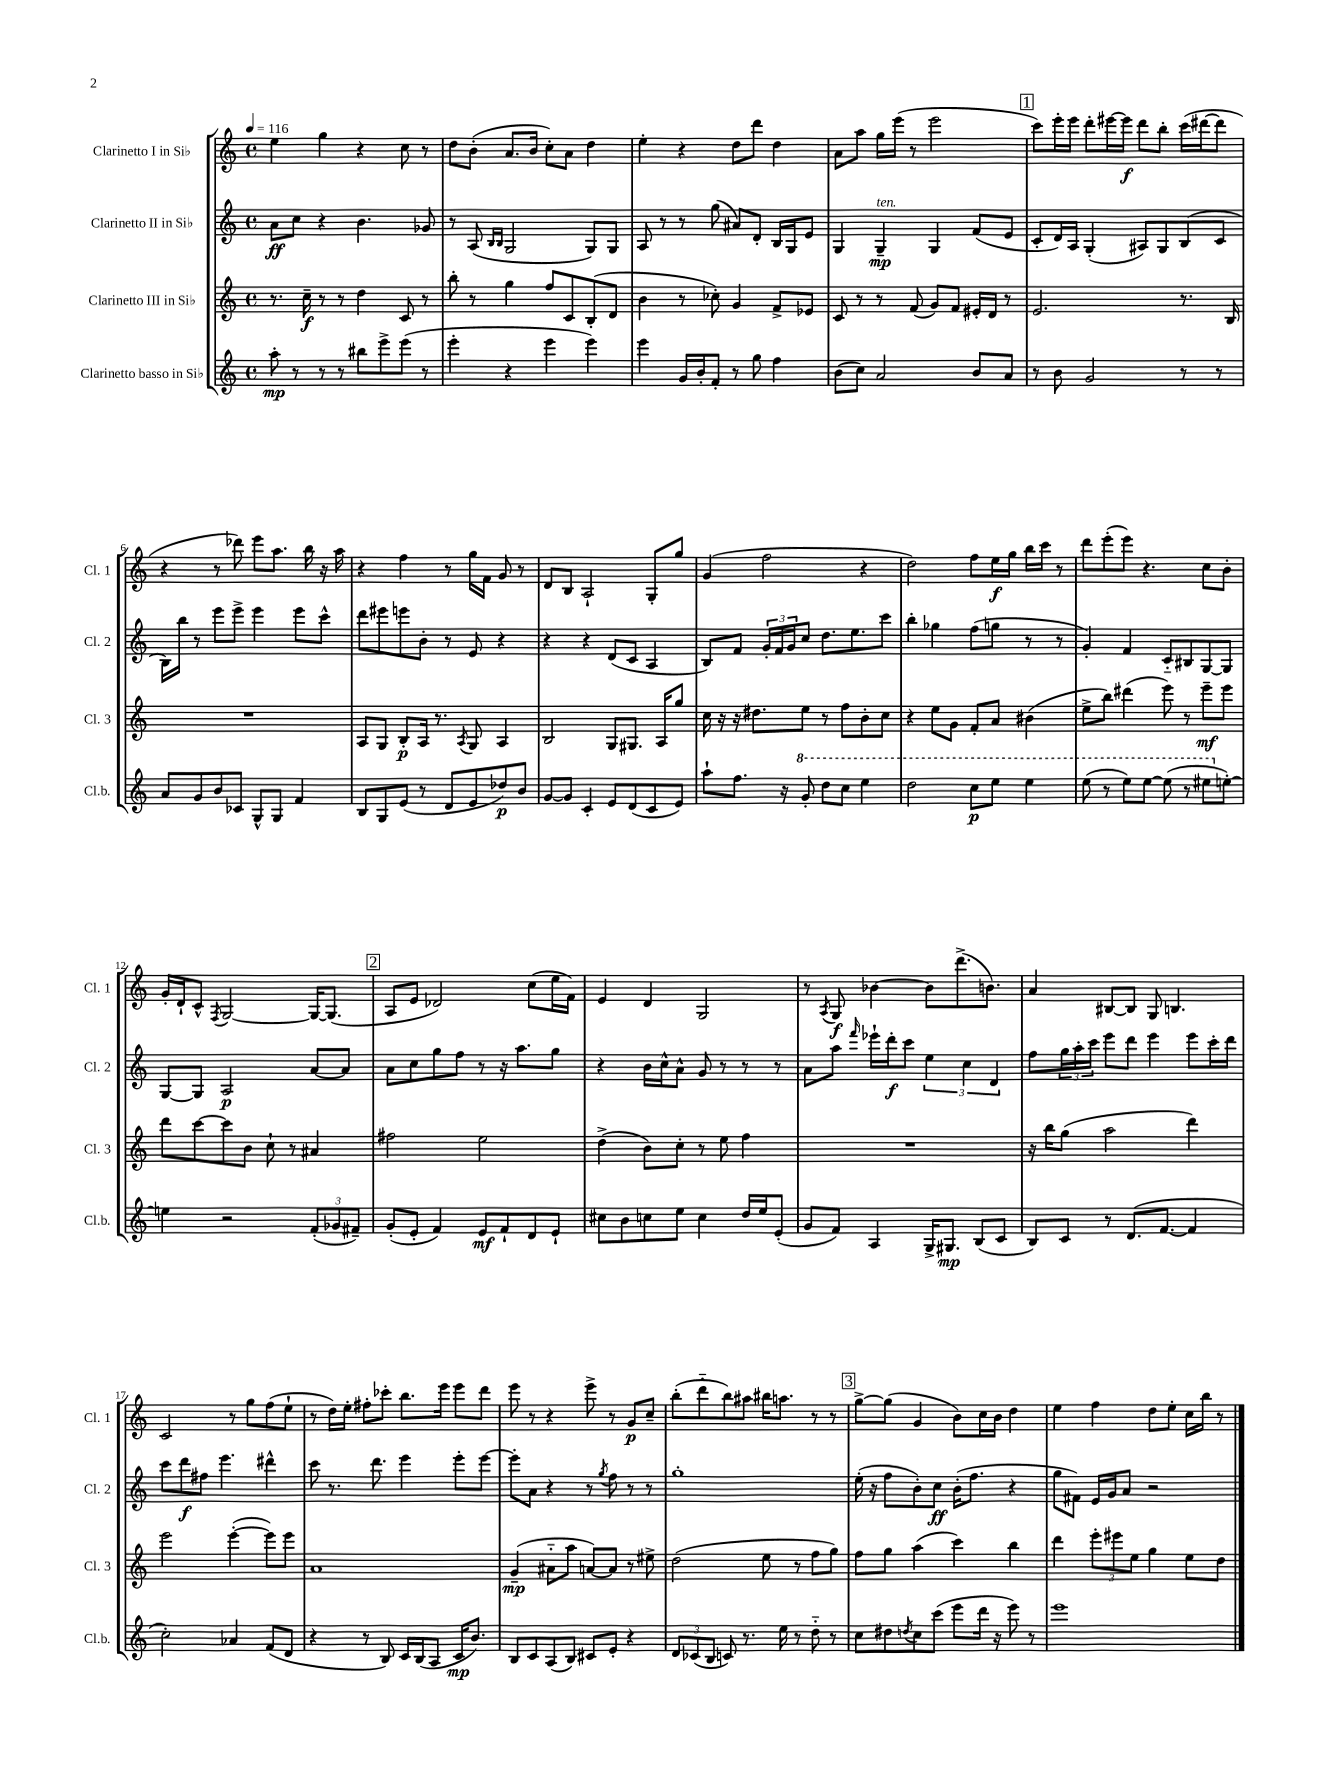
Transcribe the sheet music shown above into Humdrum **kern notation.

**kern	**kern	**kern	**kern
*staff4	*staff3	*staff2	*staff1
*clefG2	*clefG2	*clefG2	*clefG2
*k[]	*k[]	*k[]	*k[]
*M4/4	*M4/4	*M4/4	*M4/4
*met(c)	*met(c)	*met(c)	*met(c)
*MM116	*MM116	*MM116	*MM116
8aa'	8.r	8a	4ee
8r	.	8cc	.
.	16cc~	.	.
8r	8r	4r	4gg
8r	8r	.	.
8bb#	4dd	4.b	4r
8eee^	.	.	.
(8eee	8c	.	8cc
8r	8r	8g-	8r
=	=	=	=
4eee'	8bb'	8r	8dd
.	8r	(8A	(8b'
.	.	16qqB	.
.	.	16qqB	.
4r	4gg	2G	8.a
.	.	.	16b
4eee	8ff	.	8cc')
.	8c	.	8a
4eee)	(8B'	8G)	4dd
.	8d	8G	.
=	=	=	=
4eee	4b	8A	4ee'
.	.	8r	.
16g	8r	8r	4r
16b'	.	.	.
8f'	8cc-')	(8gg	.
8r	4g	8a#)	8dd
8gg	.	8d'	8ddd
4ff	8f^	16B	4dd
.	.	16G	.
.	8e-	8e	.
=	=	=	=
(8b	8c	4G	8a
8cc)	8r	.	8aa
2a	8r	4G~	16gg
.	.	.	(16eee
.	(8f	.	8r
.	8g)	4G	2eee
.	8f	.	.
8b	16e#'	(8f	.
.	16d	.	.
8a	8r	8e	.
=	=	=	=
8r	2.e	8c'	8ccc)
8b	.	16d)	16eee'
.	.	16A	16eee
2g	.	(4G'	8ddd'
.	.	.	[16eee#
.	.	.	16eee#]
.	.	8A#)	8ddd
.	.	8G	8bb'
8r	8.r	(8B	(16ccc
.	.	.	[16ddd#
8r	.	8c	8ddd#]
.	16B	.	.
=	=	=	=
8a	1r	16B)	4r
.	.	16bb	.
8g	.	8r	.
8b	.	8eee	8r
8c-	.	8eee^	8ddd-)
8G^^	.	4eee	8eee
8G	.	.	8.aa
4f	.	8eee	.
.	.	.	16bb
.	.	8ccc^^	16r
.	.	.	16aa
=	=	=	=
8B	8A	8ddd	4r
8G	8G	8eee#	.
(8e	8B'	8eee	4ff
8r	16A	8b'	.
.	8.r	.	.
8d	.	8r	8r
.	8qA	.	.
8e	8G	8e	16gg
.	.	.	16f
8dd-)	4A	4r	8g
8b	.	.	8r
=	=	=	=
[8g	2B	4r	8d
8g]	.	.	8B
4c'	.	4r	2A`
8e	8G	(8d	.
(8d	8.G#	8c	.
8c	.	4A	8G'
.	16A	.	.
8e)	8gg	.	8gg
=	=	=	=
8aa`	16cc	8B)	(4g
.	16r	.	.
8.ff	16r	8f	.
.	8.dd#	.	.
.	.	24g'	2ff
.	.	24f	.
16r	.	.	.
.	.	24g	.
8gg'	8ee	8cc	.
8ddd	8r	8.dd	.
8ccc	8ff	.	.
.	.	8.ee	.
4eee	8b'	.	4r
.	8cc	8ccc	.
=	=	=	=
2ddd	4r	4bb'	2dd)
.	8ee	4gg-	.
.	8g	.	.
8ccc	8f'	(8ff	8ff
8eee	8a	8gg	16ee
.	.	.	16gg
4eee	(4b#	8r	16bb
.	.	.	16ccc
.	.	8r	8r
=	=	=	=
(8eee	8ee^	4g')	8ddd
8r	8bb)	.	(8eee'
8eee)	(4ddd#	4f	8eee)
[8eee	.	.	4.r
(8eee]	8eee)	8c'~	.
8r	8r	8B#	.
8eee#	8eee~	[8G	8cc
[8ee')	8eee	8G]	8b'
=	=	=	=
4ee]	8ddd	[8G	16g'
.	.	.	16d`
.	[8ccc	8G]	8c^^
.	.	.	8qF
2r	8ccc]	2A	[2G
.	8b	.	.
.	8cc`	.	.
.	8r	.	.
(12f'	4a#	[8a	16G_
.	.	.	(8.G]
12g-	.	.	.
.	.	8a]	.
12f#~)	.	.	.
=	=	=	=
(8g'	2ff#	8a	8A
8e'	.	8cc	8e
4f)	.	8gg	2d-)
.	.	8ff	.
8e	2ee	8r	.
8f`	.	16r	.
.	.	8.aa	.
8d	.	.	(8cc
8e`	.	8gg	16ee
.	.	.	16f)
=	=	=	=
8cc#	(4dd^	4r	4e
8b	.	.	.
8cc	8b)	16b	4d
.	.	16cc^^	.
8ee	8cc'	8a^^	.
4cc	8r	8g	2G
.	8ee	8r	.
16dd	4ff	8r	.
16ee	.	.	.
(8e'	.	8r	.
=	=	=	=
8g	1r	8a	8r
.	.	.	8qA
8f)	.	8aa	8G
.	.	16qqfff	.
4A	.	16eee-`	[4b-
.	.	16ddd'	.
.	.	8ccc	.
16G^	.	6ee	8b-]
8.G#	.	.	.
.	.	.	(8.ddd^
.	.	6cc	.
(8B	.	.	.
.	.	.	8.b)
.	.	6d	.
8c	.	.	.
=	=	=	=
8B)	16r	8ff	4a
.	16bb	.	.
8c	(8gg	24gg	.
.	.	24aa'	.
.	.	24ccc	.
8r	2aa	8eee	[8B#
(8.d	.	8ddd	8B#]
.	.	4eee	8G
[8.f	.	.	.
.	.	.	4.B
4f]	4ddd)	8eee	.
.	.	16ccc'	.
.	.	16ddd	.
=	=	=	=
2cc')	2eee	8ccc	2c
.	.	8ddd	.
.	.	8ff#	.
.	.	4.eee	.
4a-	([4eee'	.	8r
.	.	.	8gg
(8f	8eee])	4ddd#^^	(8ff
8d	8eee	.	8ee`
=	=	=	=
4r	1a	8ccc	8r
.	.	8.r	16dd)
.	.	.	16ee'
8r	.	.	8ff#'
.	.	8.ddd	.
8B)	.	.	8ccc-'
16c	.	4eee	8.bb
(16B	.	.	.
8A	.	.	.
.	.	.	16eee
16c	.	8eee'	8eee
8.b)	.	.	.
.	.	[8eee	8ddd
=	=	=	=
8B	(4g~	8eee']	8eee
8c	.	8a	8r
(8A	8a#'~	4r	4r
8B)	8aa	.	.
8c#	[8a)	8r	8eee^
.	.	8qgg	.
8e'	8a]	8ff	8r
4r	8r	8r	8g
.	8ee#^	8r	8cc~
=	=	=	=
12d	(2dd	1gg'	(8bb'
(12c-	.	.	.
.	.	.	8ddd'~
12B	.	.	.
8c)	.	.	8bb)
8.r	.	.	8aa#
.	8ee	.	16bb#
16ee	.	.	8.aa
8r	8r	.	.
8dd'~	8ff	.	8r
8r	8gg)	.	8r
=	=	=	=
8cc	8ff	(16ee'	[8gg^
.	.	16r	.
8dd#	8gg	8ff	(8gg]
8qdd	.	.	.
8cc	(4aa	8b')	4g
(8ccc	.	8cc	.
8eee	4ccc)	(16b'	8b)
.	.	8.ff	.
16ddd	.	.	16cc
16r	.	.	16b
8eee)	4bb	4r	4dd
8r	.	.	.
=	=	=	=
1eee	4ddd	8gg	4ee
.	.	8f#)	.
.	12eee'	16e	4ff
.	.	16g	.
.	12eee#	.	.
.	.	8a	.
.	12ee	.	.
.	4gg	2r	8dd
.	.	.	8ee'
.	8ee	.	16cc
.	.	.	16bb
.	8dd	.	8r
==	==	==	==
*-	*-	*-	*-
